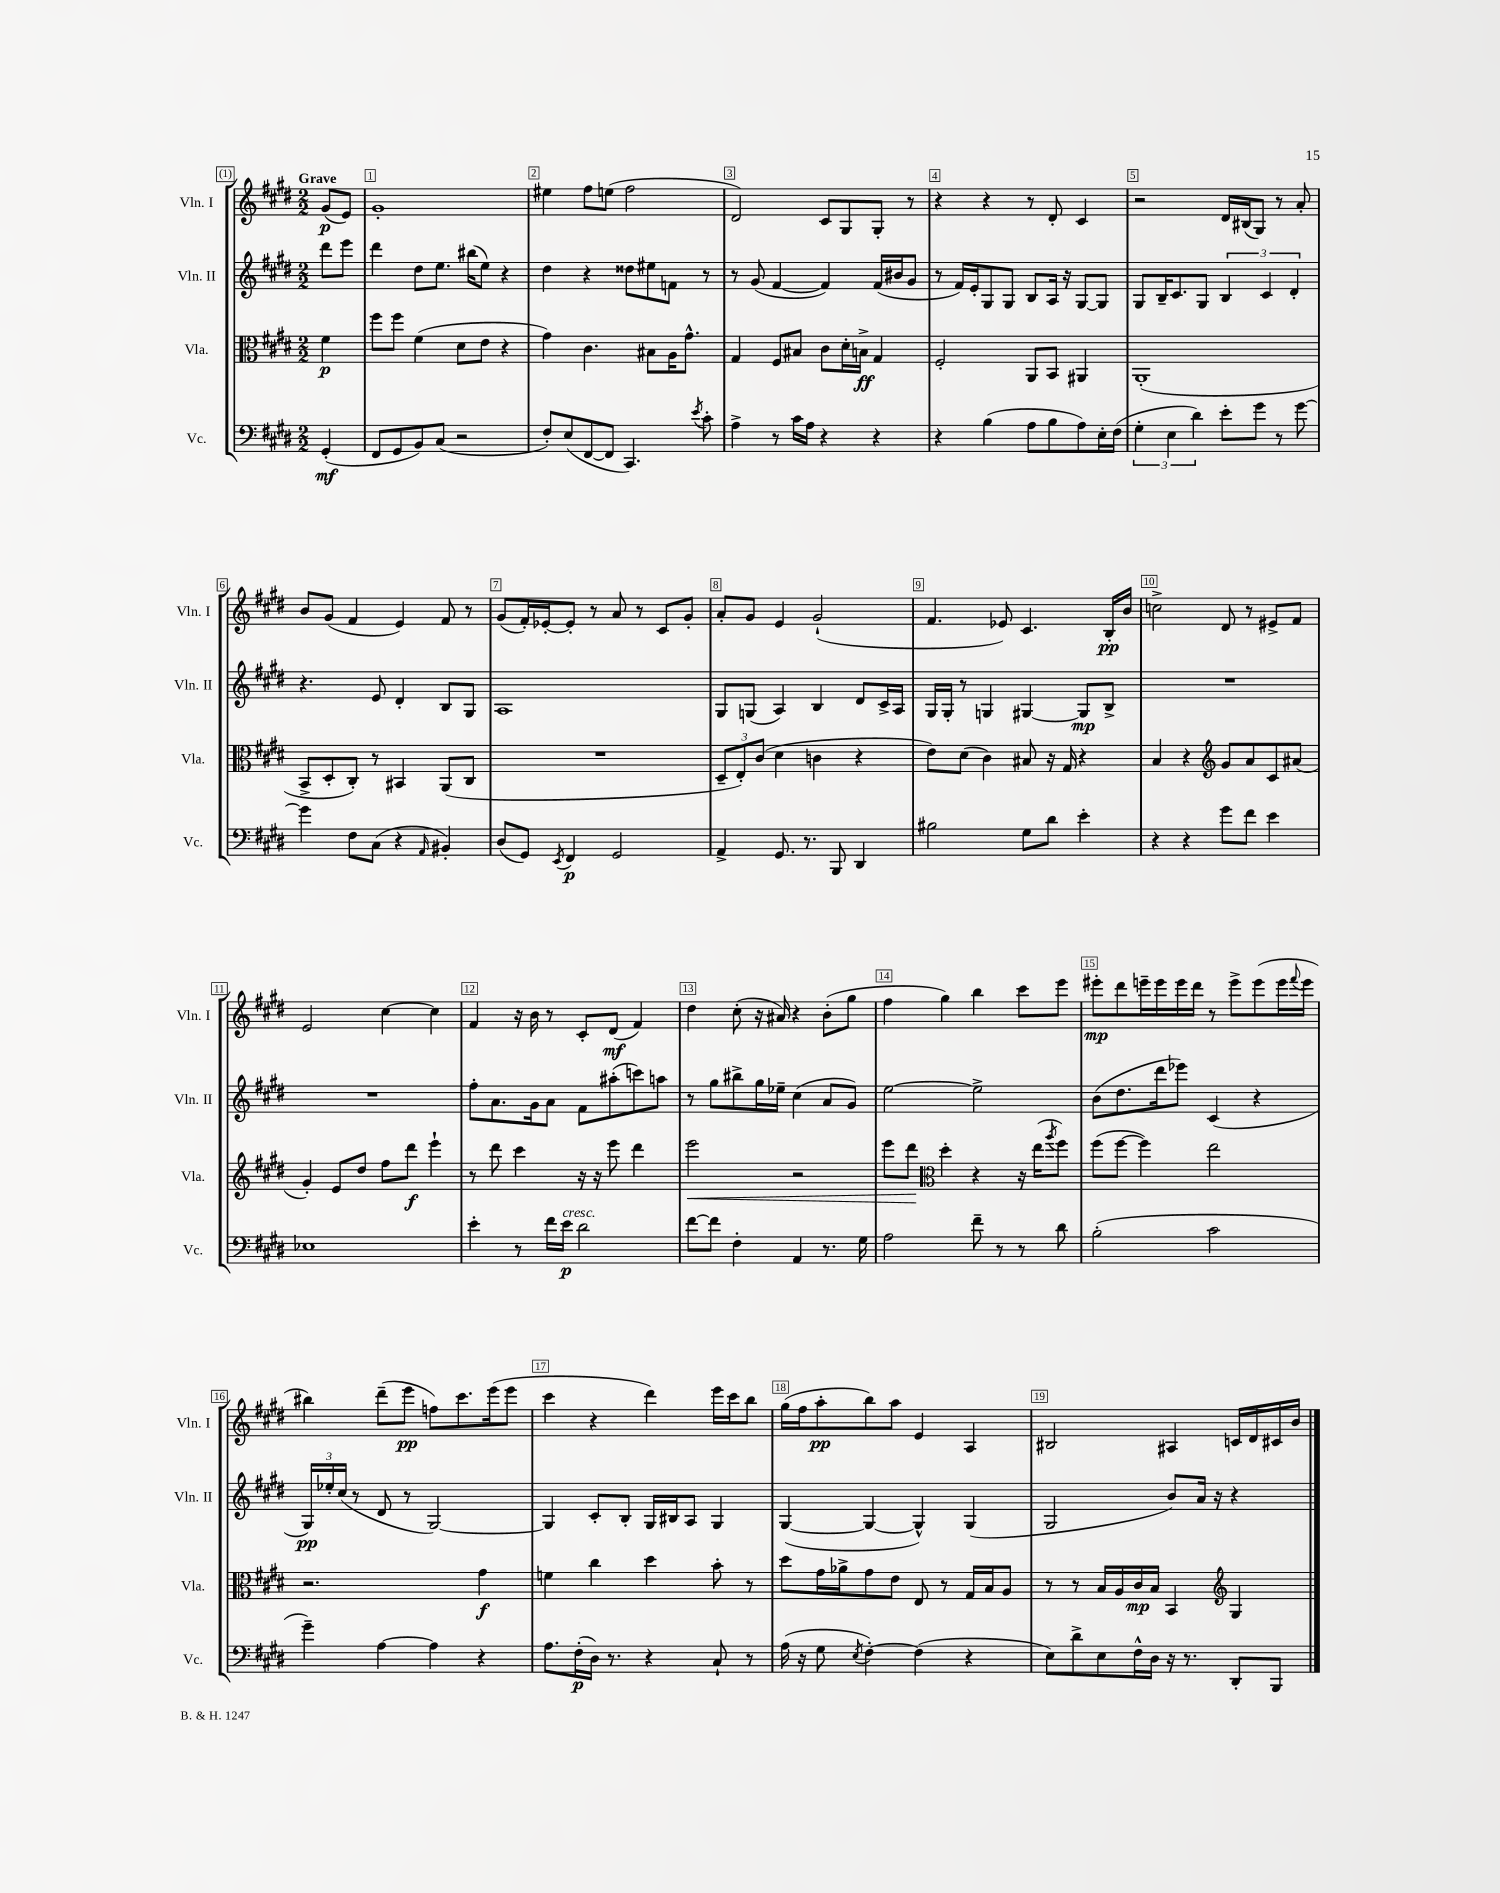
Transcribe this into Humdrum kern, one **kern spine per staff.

**kern	**kern	**kern	**kern
*staff4	*staff3	*staff2	*staff1
*clefF4	*clefC3	*clefG2	*clefG2
*k[f#c#g#d#]	*k[f#c#g#d#]	*k[f#c#g#d#]	*k[f#c#g#d#]
*M2/2	*M2/2	*M2/2	*M2/2
(4GG#'	4f#	8ddd#	(8g#
.	.	8eee	8e)
=	=	=	=
8FF#	8ff#	4ddd#	1g#'
8GG#	8ff#	.	.
8BB)	(4f#	8dd#	.
(8C#	.	8.ee	.
2r	8d#	.	.
.	.	(16bb#	.
.	8e	8ee)	.
.	4r	4r	.
=	=	=	=
8F#')	4g#)	4dd#	4ee#
(8E	.	.	.
[8FF#	4.c#	4r	8ff#
8FF#]	.	.	(8ee
4.CC#)	.	8dd##	2ff#
.	8B#	8ee#	.
.	16A	8f	.
.	8.g#^^	.	.
8qe	.	.	.
8c#'	.	8r	.
=	=	=	=
4A^	4G#	8r	2d#)
.	.	(8g#	.
8r	8F#	[4f#	.
16c#	8B#	.	.
16A	.	.	.
4r	8c#	4f#])	8c#
.	16d#'	.	8G#
.	16B^	.	.
4r	4G#	(16f#	8G#'
.	.	16b#	.
.	.	8g#	8r
=	=	=	=
4r	2F#'	8r	4r
.	.	16f#)	.
.	.	16e'	.
(4B	.	8G#	4r
.	.	8G#	.
8A	8AA	8B	8r
8B	8BB	16A	8d#'
.	.	16r	.
8A)	4AA#	[8G#	4c#
16E'	.	8G#]	.
(16F#	.	.	.
=	=	=	=
6G#'	(1AA'	8G#	2r
.	.	16B~	.
6E	.	.	.
.	.	8.c#	.
6d#)	.	.	.
.	.	8G#	.
8e'	.	6B	16d#
.	.	.	(16B#
8g#	.	.	8G#)
.	.	6c#	.
8r	.	.	8r
.	.	6d#'	.
[8g#	.	.	8a'
=	=	=	=
4g#]	8BB^	4.r	8b
.	8D#'	.	(8g#
8F#	8C#')	.	4f#
(8C#	8r	8e	.
4r	4BB#	4d#'	4e)
16qqAA	.	.	.
4BB#')	(8AA	8B	8f#
.	8C#	8G#	8r
=	=	=	=
(8D#	1r	1A	(8g#
8GG#)	.	.	16f#')
.	.	.	[16e-'
8qEE	.	.	.
4FF#	.	.	8e-']
.	.	.	8r
2GG#	.	.	8a
.	.	.	8r
.	.	.	8c#
.	.	.	8g#'
=	=	=	=
4AA^	12D#~	8G#	8a'
.	12E')	.	.
.	.	(8G	8g#
.	(12c#	.	.
8.GG#	4d#	4A)	4e
8.r	.	.	.
.	4c	4B	(2g#`
8BBB	.	.	.
4DD#	4r	8d#	.
.	.	16c#^	.
.	.	16A	.
=	=	=	=
2B#	8e)	16G#	4.f#
.	.	16G#'	.
.	(8d#	8r	.
.	4c#)	4G	.
.	.	.	8e-)
8G#	8B#	[4G#	4.c#
8d#	16r	.	.
.	16G#	.	.
4e'	4r	8G#]	.
.	.	8B^	16B'
.	.	.	16b
=	=	=	=
4r	4B	1r	2cc^
4r	4r	.	.
*	*clefG2	*	*
8g#	8g#	.	8d#
8f#	8a	.	8r
4e	8c#	.	8e#^
.	(8a#	.	8f#
=	=	=	=
1E-	4g#')	1r	2e
.	8e	.	.
.	8dd#	.	.
.	8ff#	.	[4cc#
.	8ddd#	.	.
.	4eee`	.	4cc#]
=	=	=	=
4e'	8r	8ff#'	4f#
.	8ddd#	8.a	.
8r	4ccc#	.	16r
.	.	16g#	16b
16f#	.	8a	8r
16e	.	.	.
2d#	16r	8f#	8c#'
.	16r	.	.
.	8eee	(8aa#'	(8d#
.	4ddd#	8ccc)	4f#)
.	.	8aa	.
=	=	=	=
[8f#	2eee	8r	4dd#
8f#]	.	8gg#	.
4F#'	.	8bb#^	(8cc#'
.	.	16gg#	16r
.	.	16ee-~	16a#)
4AA	2r	(4cc#	4r
8.r	.	8a	(8b'
.	.	8g#)	8gg#
16G#	.	.	.
=	=	=	=
2A	8eee	[2ee	4ff#
.	8ddd#	.	.
*	*clefC3	*	*
.	4dd#'	.	4gg#)
8f#~	4r	2ee^]	4bb
8r	.	.	.
8r	16r	.	8ccc#
.	(16ee	.	.
.	8qaa	.	.
8d#	8ff#)	.	8eee
=	=	=	=
(2B'	(8ff#	(8b	8eee#'
.	[8ff#	8.dd#	8ddd#
.	4ff#])	.	16eee~
.	.	16ddd#	16eee
.	.	8eee-)	16eee
.	.	.	16ddd#
2c#	2ee	(4c#	8r
.	.	.	8eee^
.	.	4r	(8eee
.	.	.	16eee
.	.	.	8qqfff#
.	.	.	16eee
=	=	=	=
4g#~)	2.r	24G#)	4bb#)
.	.	24ee-'	.
.	.	(24cc#	.
.	.	8r	.
[4A	.	8d#	(8ddd#~
.	.	8r	8eee
4A]	.	[2G#)	8ff)
.	.	.	8.ccc#
4r	4g#	.	.
.	.	.	(16eee
.	.	.	8eee
=	=	=	=
8.A	4f	4G#]	4ccc#
(16F#'	.	.	.
16D#)	4cc#	8c#'	4r
8.r	.	.	.
.	.	8B'	.
4r	4dd#	16G#	4ddd#)
.	.	16B#	.
.	.	8A	.
8C#`	8b'	4G#	16eee
.	.	.	16ccc#
8r	8r	.	8bb
=	=	=	=
(16A	8dd#	([4G#	(16gg#
16r	.	.	16ff#
8G#	16g#	.	8aa'
.	16a-^	.	.
8qE	.	.	.
[4F#')	8g#	4G#_	8bb)
.	8e	.	8aa
(4F#]	8E	4G#^^])	4e
.	8r	.	.
4r	16G#	(4G#	4A
.	16B	.	.
.	8A	.	.
=	=	=	=
8E)	8r	2G#	2B#
8d#^	8r	.	.
8E	16B	.	.
.	16A	.	.
16F#^^	16c#	.	.
16D#	16B	.	.
16r	4BB	8b)	4A#
8.r	.	.	.
.	.	16a	.
.	.	16r	.
*	*clefG2	*	*
8DD#'	4G#	4r	16c
.	.	.	16d#
8BBB	.	.	16c#
.	.	.	16b
==	==	==	==
*-	*-	*-	*-
